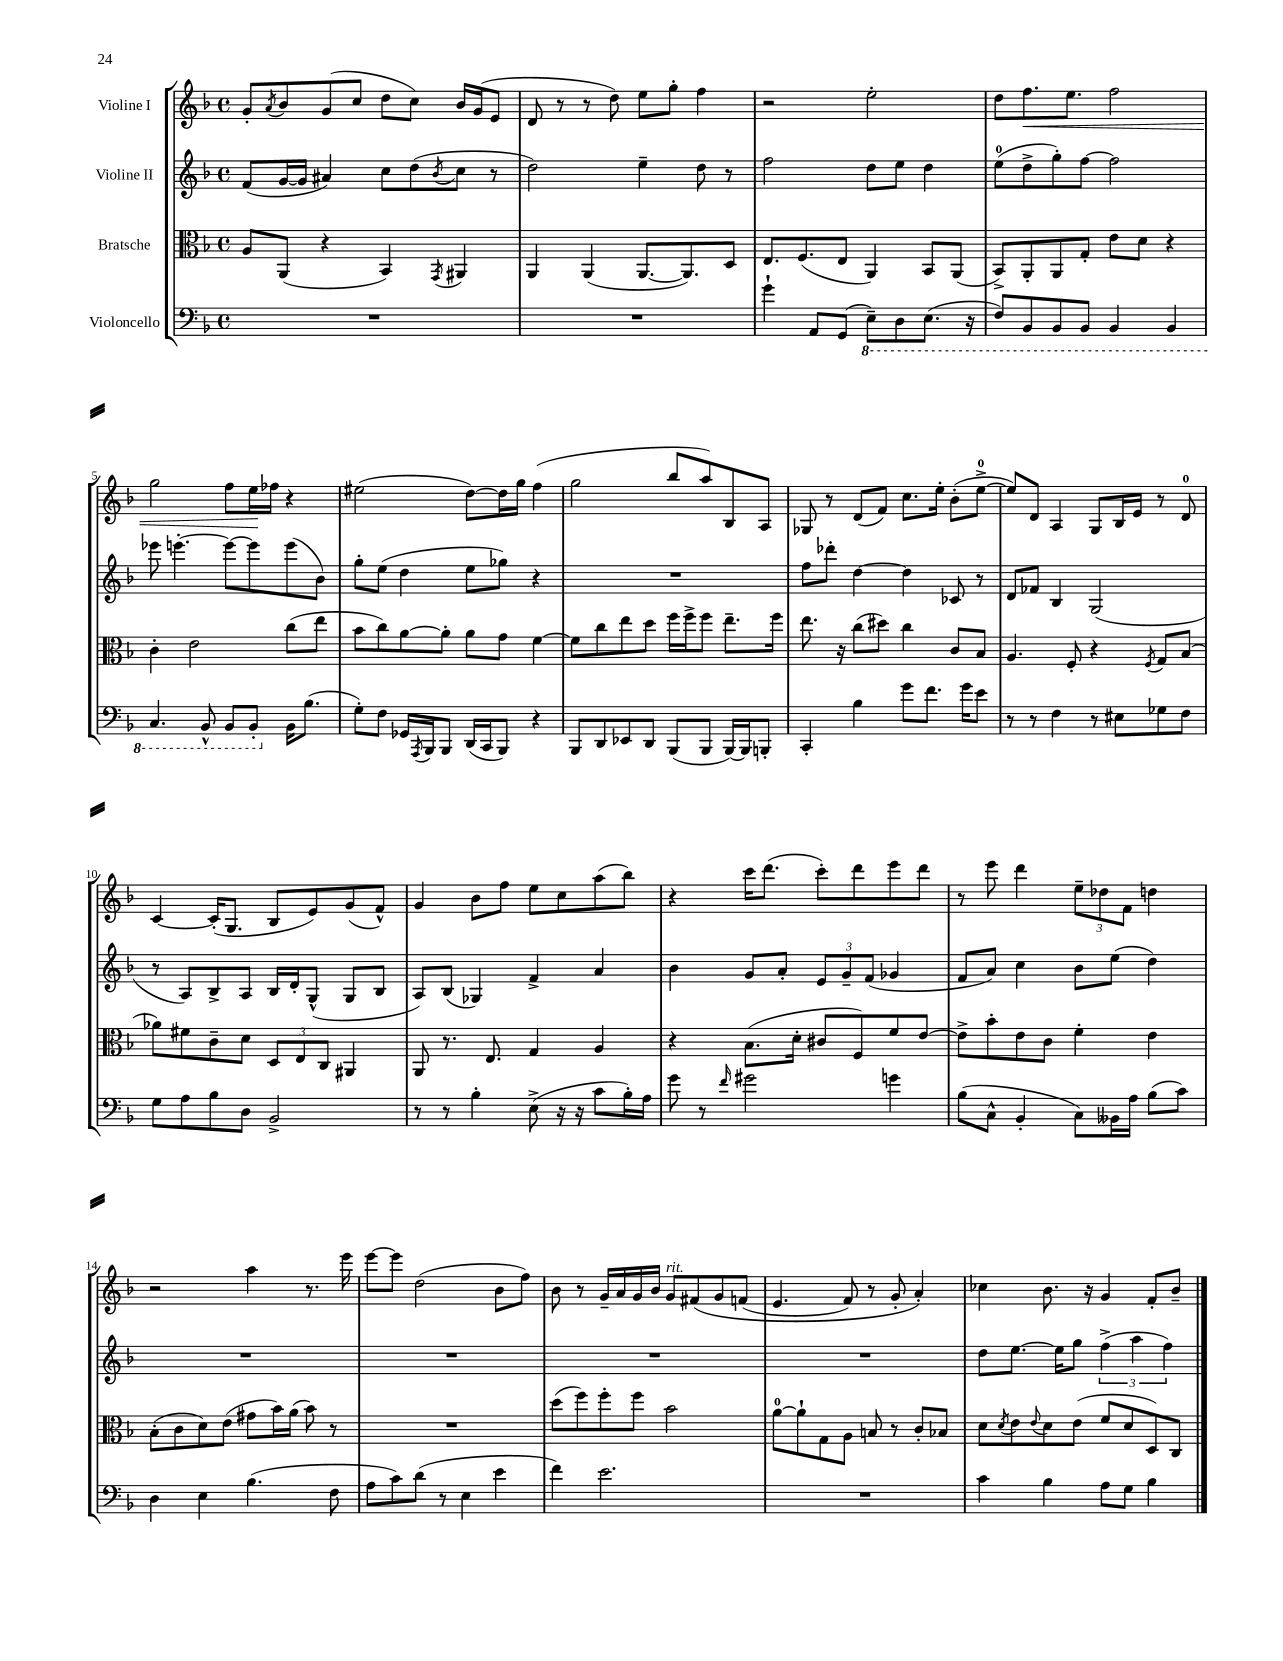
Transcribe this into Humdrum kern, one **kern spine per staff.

**kern	**kern	**kern	**kern
*staff4	*staff3	*staff2	*staff1
*clefF4	*clefC3	*clefG2	*clefG2
*k[b-]	*k[b-]	*k[b-]	*k[b-]
*M4/4	*M4/4	*M4/4	*M4/4
*met(c)	*met(c)	*met(c)	*met(c)
1r	8A/L	(8f/L	8g'/L
.	.	.	8qa/
.	(8AA/J	[16g/L	8b-/
.	.	16g/]JJ	.
.	4r	4a#/)	(8g/
.	.	.	8cc/J
.	4BB-/)	8cc\L	8dd\L
.	.	(8dd\	8cc\J)
.	8qGG/	8qb-/	.
.	4AA#/	8cc\J	16b-/LL
.	.	.	(16g/J
.	.	8r	8e/J
=	=	=	=
1r	4AA/	2dd\)	8d/
.	.	.	8r
.	(4AA/	.	8r
.	.	.	8dd\)
.	[8.AA/L	4ee~\	8ee\L
.	.	.	8gg'\J
.	8.AA/])	.	.
.	.	8dd\	4ff\
.	8D/J	8r	.
=	=	=	=
4g`\	8.E/L	2ff\	2r
.	(8.F/	.	.
8AA/L	.	.	.
(8GG/J	8E/J	.	.
8EE~\L)	4AA/)	8dd\L	2ee'\
8DD\	.	8ee\J	.
(8.EE\J	8BB-/L	4dd\	.
.	(8AA/J	.	.
16r	.	.	.
=	=	=	=
8FF/L)	8BB-^/L)	(8ee\L	8dd\L
8BBB-/	8AA'/	8dd^\	8.ff\
8BBB-/	8AA/	8gg'\)	.
.	.	.	8.ee\J
8BBB-/J	8G'/J	[8ff\J	.
4BBB-/	8e\L	2ff\]	2ff\
.	8d\J	.	.
4BBB-/	4r	.	.
=	=	=	=
4.CC/	4c'\	8eee-\	2gg\
.	.	[4.eee'\	.
.	2e\	.	.
8BBB-^^/	.	.	.
8BBB-/L	.	8eee\_L	8ff\L
8BBB-'/J	.	8eee\]	16ee\L
.	.	.	16ff-\JJ
16BB-\LK	(8cc\L	(8eee\	4r
(8.B-\J	.	.	.
.	8ee\J	8b-\J)	.
=	=	=	=
8G'\L)	8b-\L	8gg'\L	(2ee#\
8F\J	8cc\)	(8ee\J	.
16GG-/LL	[8a\	4dd\	.
8qAAA/	.	.	.
16BBB-/J	.	.	.
8BBB-/J	8a'\]J	.	.
(16DD/LL	8a\L	8ee\L	[8dd\L)
16CC/J	.	.	.
8BBB-/J)	8g\J	8gg-\J)	16dd\]L
.	.	.	16gg\JJ
4r	[4f\	4r	(4ff\
=	=	=	=
8BBB-/L	8f\]L	1r	2gg\
8DD/	8cc\	.	.
8EE-/	8ee\	.	.
8DD/J	8dd\J	.	.
(8BBB-/L	16ff\LL	.	8bb-/L
.	16ff^\J	.	.
8BBB-/J	8ff\J	.	8aa/)
[16BBB-/LL)	8.ee~\L	.	8B-/
16BBB-/]J	.	.	.
8BBB'/J	.	.	8A/J
.	16ff\Jk	.	.
=	=	=	=
4CC'/	8.ee\	8ff\L	8G-/
.	.	8ddd-'\J	8r
.	16r	.	.
4B-\	(8cc\L	[4dd\	(8d/L
.	8dd#\J)	.	8f/J)
8g\L	4cc\	4dd\]	8.cc\L
8.f\J	.	.	.
.	.	.	16ee'\Jk
.	8c/L	8c-/	(8b-'\L
16g\LK	.	.	.
8e\J	8B-/J	8r	[8ee^\J
=	=	=	=
8r	4.A/	8d/L	8ee/]L)
8r	.	8f-/J	8d/J
4F\	.	4B-/	4A/
.	8F'/	.	.
8r	4r	(2G/	8G/L
8E#\L	.	.	16B-/L
.	.	.	16e/JJ
.	8qF/	.	.
8G-\	8G/L	.	8r
8F\J	(8B-/J	.	8d/
=	=	=	=
8G\L	8a-\L)	8r	[4c/
8A\	8f#\	8A/L)	.
8B-\	8c~\	8B-^/	(16c'/]LK
.	.	.	8.G/J
8D\J	8d\J	8A/J	.
2BB-^/	12D/L	16B-/LL	8B-/L
.	.	16d'/J	.
.	12E/	.	.
.	.	(8G^^/J	8e/)
.	12C/J	.	.
.	4AA#/	8G/L	(8g/
.	.	8B-/J	8f^^/J)
=	=	=	=
8r	8AA/	8A/L)	4g/
8r	8.r	(8B-/J	.
4B-'\	.	4G-/)	8b-\L
.	8.E/	.	.
.	.	.	8ff\J
(8E^\	4G/	4f^/	8ee\L
16r	.	.	8cc\
16r	.	.	.
8c\L	4A/	4a/	(8aa\
16B-'\L)	.	.	8bb-\J)
16A\JJ	.	.	.
=	=	=	=
8g\	4r	4b-\	4r
8r	.	.	.
16qqf/	.	.	.
2g#\	(8.B-\L	8g/L	16ccc\LK
.	.	.	(8.ddd\J
.	.	8a'/J	.
.	16d'\Jk	.	.
.	8c#/L	12e/L	8ccc'\L)
.	.	12g~/	.
.	8F/)	.	8ddd\
.	.	(12f/J	.
4g\	8f/	4g-/	8eee\
.	[8e/J	.	8ddd\J
=	=	=	=
(8B-\L	8e^\]L	8f/L	8r
8C^^\J	8b-'\	8a/J)	8eee\
4BB-'/	8e\	4cc\	4ddd\
.	8c\J	.	.
8C\L)	4f'\	8b-\L	12ee~\L
.	.	.	12dd-\
16BB--\L	.	(8ee\J	.
.	.	.	12f\J
16A\JJ	.	.	.
(8B-\L	4e\	4dd\)	4dd\
8c\J)	.	.	.
=	=	=	=
4D\	(8B-'\L	1r	2r
.	8c\	.	.
4E\	8d\)	.	.
.	(8e\J	.	.
(4.B-\	8g#\L	.	4aa\
.	16b-\L)	.	.
.	(16a\JJ	.	.
.	8b-\)	.	8.r
8F\	8r	.	.
.	.	.	16eee\
=	=	=	=
8A\L	1r	1r	[8eee\L
8c\)	.	.	8eee\]J
(8d\J	.	.	(2dd\
8r	.	.	.
4E\	.	.	.
4e\	.	.	8b-\L
.	.	.	8ff\J)
=	=	=	=
4f\)	(8dd\L	1r	8b-\
.	8ff\)	.	8r
2.e\	8ff'\	.	16g~/LL
.	.	.	16a/
.	8ff\J	.	16g/
.	.	.	16b-/JJ
.	2b-\	.	8g/L
.	.	.	&(8f#/
.	.	.	8g/
.	.	.	(8f/J
=	=	=	=
1r	[8a\L	1r	4.e/
.	8a`\]	.	.
.	8G\	.	.
.	8A\J	.	8f/)
.	8B/	.	8r
.	8r	.	8g'/
.	8c'/L	.	4a'/&)
.	8B-/J	.	.
=	=	=	=
4c\	8d\L	8dd\L	4cc-\
.	8qd/	.	.
.	8e\	[8.ee\J	.
.	8qqe/	.	.
4B-\	8d\	.	8.b-\
.	.	16ee\]LK	.
.	(8e\J	8gg\J	.
.	.	.	16r
8A\L	8f/L	(6ff^\	4g/
8G\J	8d/	.	.
.	.	6aa\	.
4B-\	8D/)	.	8f'/L
.	.	6ff\)	.
.	8C/J	.	8b-~/J
==	==	==	==
*-	*-	*-	*-
